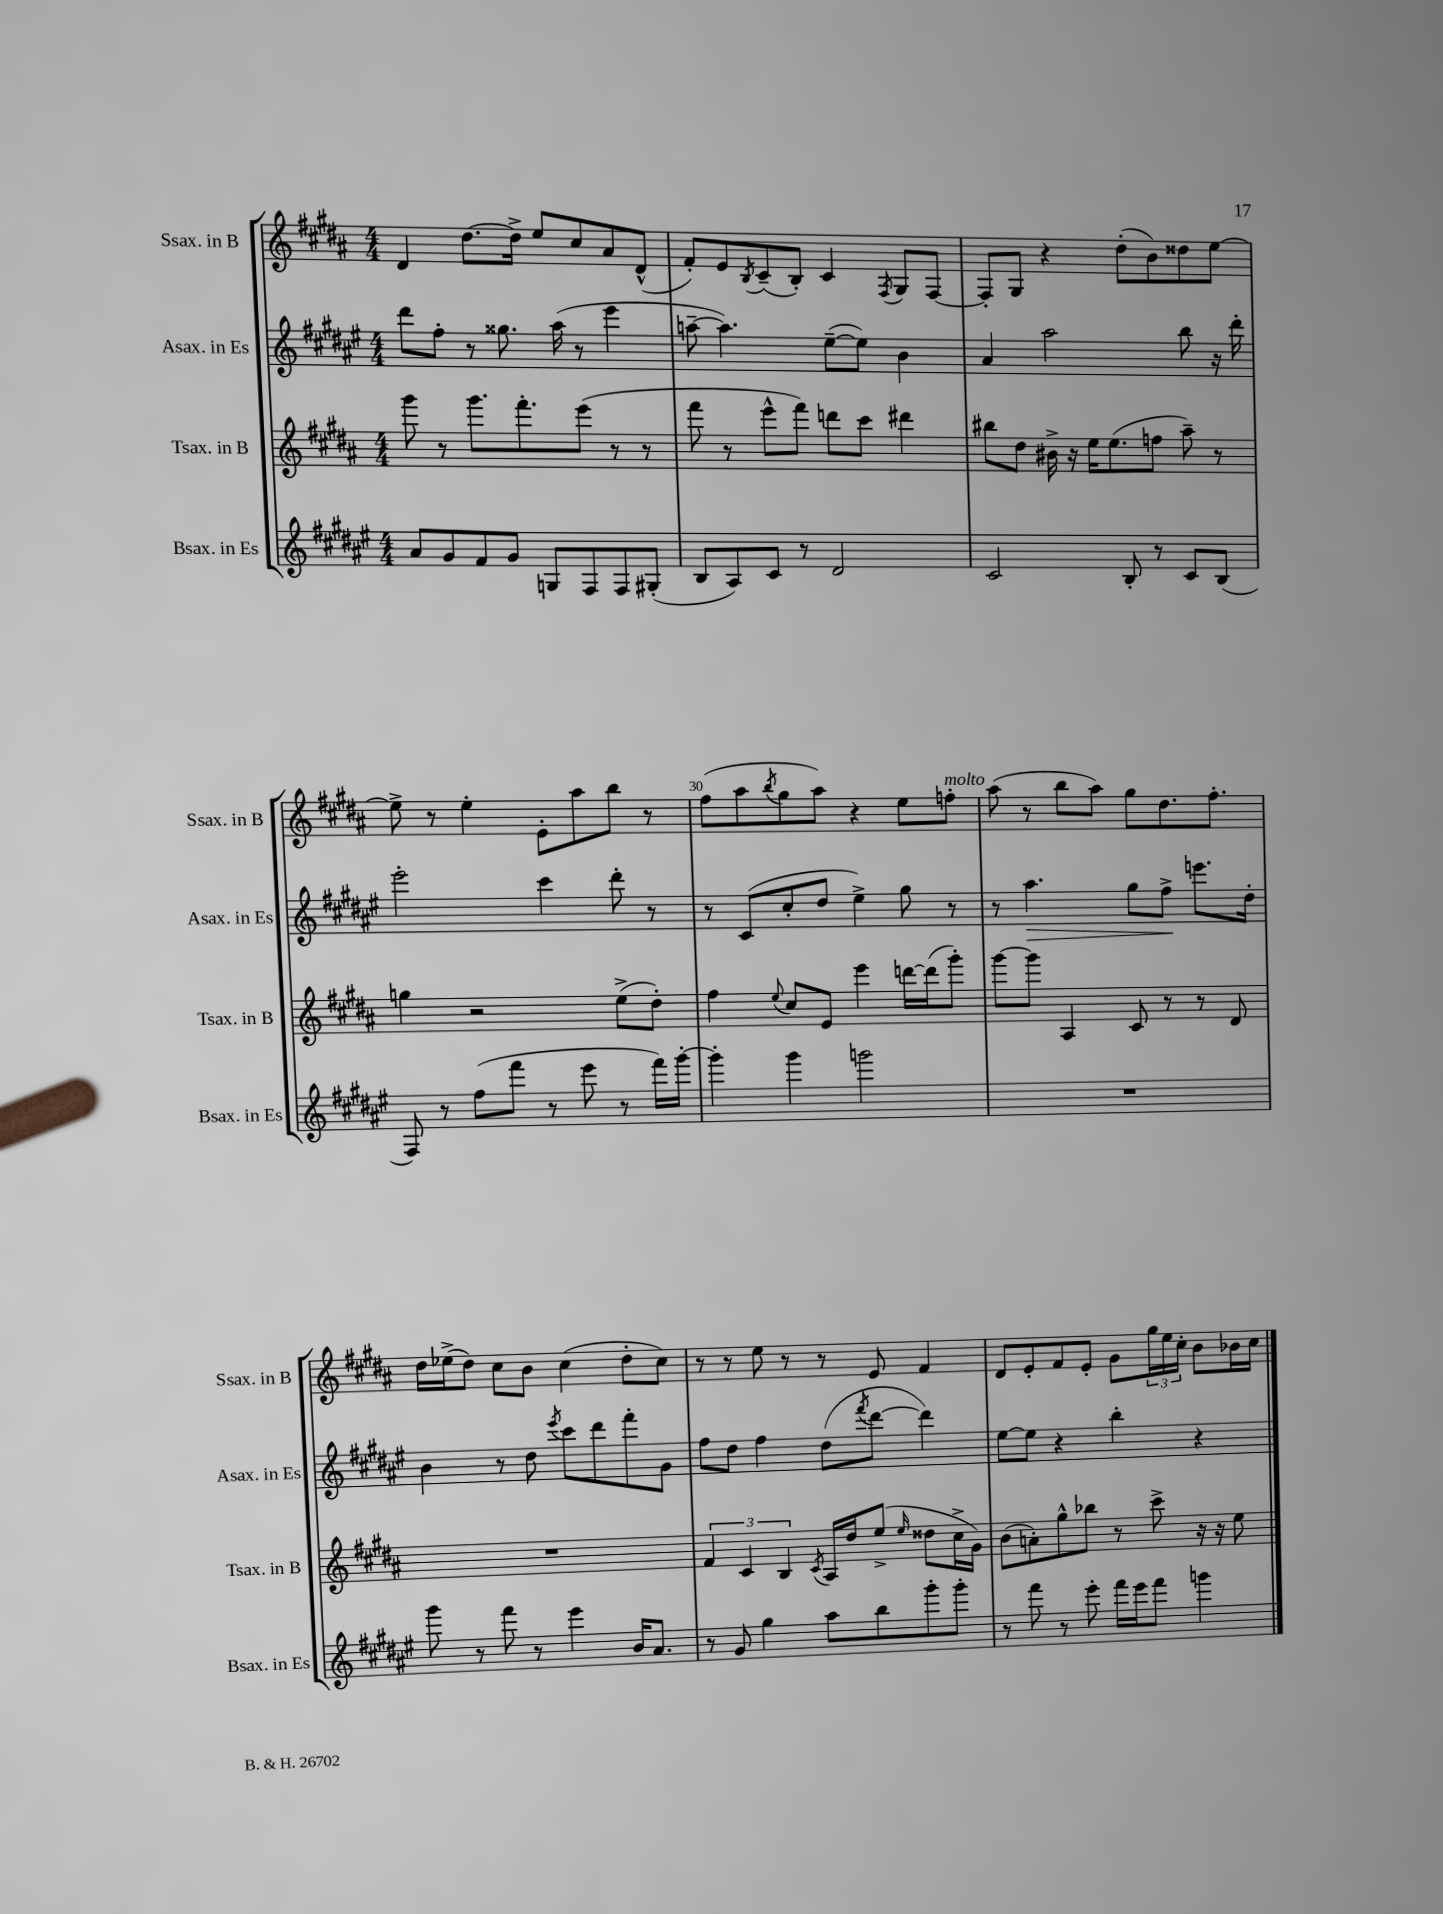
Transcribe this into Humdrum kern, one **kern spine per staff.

**kern	**kern	**kern	**kern
*staff4	*staff3	*staff2	*staff1
*clefG2	*clefG2	*clefG2	*clefG2
*k[f#c#g#d#a#e#]	*k[f#c#g#d#a#]	*k[f#c#g#d#a#e#]	*k[f#c#g#d#a#]
*M4/4	*M4/4	*M4/4	*M4/4
8a#/L	8ggg#\	8ddd#\L	4d#/
8g#/	8r	8ff#'\J	.
8f#/	8.ggg#\L	8r	[8.dd#\L
8g#/J	.	8.gg##\	.
.	8.fff#'\	.	16dd#^\]Jk
8G/L	.	.	8ee/L
.	.	(16aa#\	.
8F#/	(8eee\J	8r	8cc#/
8F#/	8r	4eee#\	8a#/
(8G#'/J	8r	.	(8d#^^/J
=	=	=	=
8B/L	8fff#\	[8aa~\	8f#'/L)
8A#/)	8r	4.aa\])	8e/
.	.	.	8qB/
8c#/J	8eee^^\L	.	(8c#~/
8r	8fff#\J)	.	8B'/J)
2d#/	8ddd\L	([8ee#~\L	4c#/
.	8ccc#\J	8ee#\]J)	.
.	.	.	8qF#/
.	4ddd#\	4b\	8G#/L
.	.	.	[8F#/J
=	=	=	=
2c#/	8bb#\L	4a#/	8F#'/]L
.	8dd#\J	.	8G#/J
.	16b#^\	2aa#\	4r
.	16r	.	.
.	16ee\LK	.	.
.	(8.ee\	.	.
8B'/	.	.	(8dd#'\L
8r	8ff\J	.	8b\)
8c#/L	8aa#~\)	8bb\	8dd##\
(8B/J	8r	16r	[8ee\J
.	.	16ddd#'\	.
=	=	=	=
8F#/)	4gg\	2eee#'\	8ee^\]
8r	.	.	8r
(8ff#\L	2r	.	4ee'\
8fff#\J	.	.	.
8r	.	4ccc#\	8e'\L
8eee#\	.	.	8aa#\
8r	(8ee^\L	8ddd#'\	8bb\J
16fff#\LL)	8dd#'\J)	8r	8r
[16ggg#'\JJ	.	.	.
=	=	=	=
4ggg#'\]	4ff#\	8r	(8ff#\L
.	.	(8c#/L	8aa#\
.	8qqee/	.	8qbb/
4ggg#\	8cc#/L	8cc#'/	8gg#\
.	8e/J	8dd#/J	8aa#\J)
2ggg\	4eee\	4ee#^\)	4r
.	[16ddd\LL	8gg#\	8ee\L
.	(16ddd\]J	.	.
.	8ggg#'\J)	8r	8ff'\J
=	=	=	=
1r	[8ggg#\L	8r	(8aa#\
.	8ggg#\]J	4.aa#\	8r
.	4A#/	.	8bb\L
.	.	.	8aa#\J)
.	8c#/	8gg#\L	8gg#\L
.	8r	8ff#^\J	8.dd#\
.	8r	8.eee\L	.
.	.	.	8.ff#'\J
.	8d#/	.	.
.	.	16dd#'\Jk	.
=	=	=	=
8ggg#\	1r	4b\	16dd#\LL
.	.	.	(16ee-^\J
8r	.	.	8dd#\J)
8fff#\	.	8r	8cc#\L
8r	.	8dd#\	8b\J
.	.	8qeee#/	.
4eee#\	.	8ccc#\L	(4cc#\
.	.	8ddd#\	.
16b/LK	.	8fff#'\	8dd#'\L
8.a#/J	.	.	.
.	.	8g#\J	8cc#\J)
=	=	=	=
8r	6f#/	8ff#\L	8r
8g#/	.	8dd#\J	8r
.	6c#/	.	.
4gg#\	.	4ff#\	8ee\
.	6B/	.	.
.	.	.	8r
.	8qc#/	.	.
8aa#\L	16A#/LL	(8dd#\L	8r
.	16dd#/J	.	.
.	.	8qfff#/	.
8bb\	(8ee^/J	[8ddd#\J	8e/
.	16qqee/	.	.
8ggg#'\	8dd##\L	4ddd#\])	4f#/
8ggg#'\J	16cc#^\L	.	.
.	16g#\JJ)	.	.
=	=	=	=
8r	(8b\L	[8ee#\L	8d#/L
8fff#\	8a'\)	8ee#\]J	8e'/
8r	8gg#^^\	4r	8f#/
8eee#'\	8bb-\J	.	8e'/J
16fff#\LL	8r	4bb'\	8g#\L
16eee#\J	.	.	.
8fff#\J	8ccc#^\	.	24gg#\L
.	.	.	24ee\
.	.	.	24cc#'\JJ
4ggg\	16r	4r	8b\L
.	16r	.	.
.	8ee\	.	16b-\L
.	.	.	16cc#\JJ
==	==	==	==
*-	*-	*-	*-
